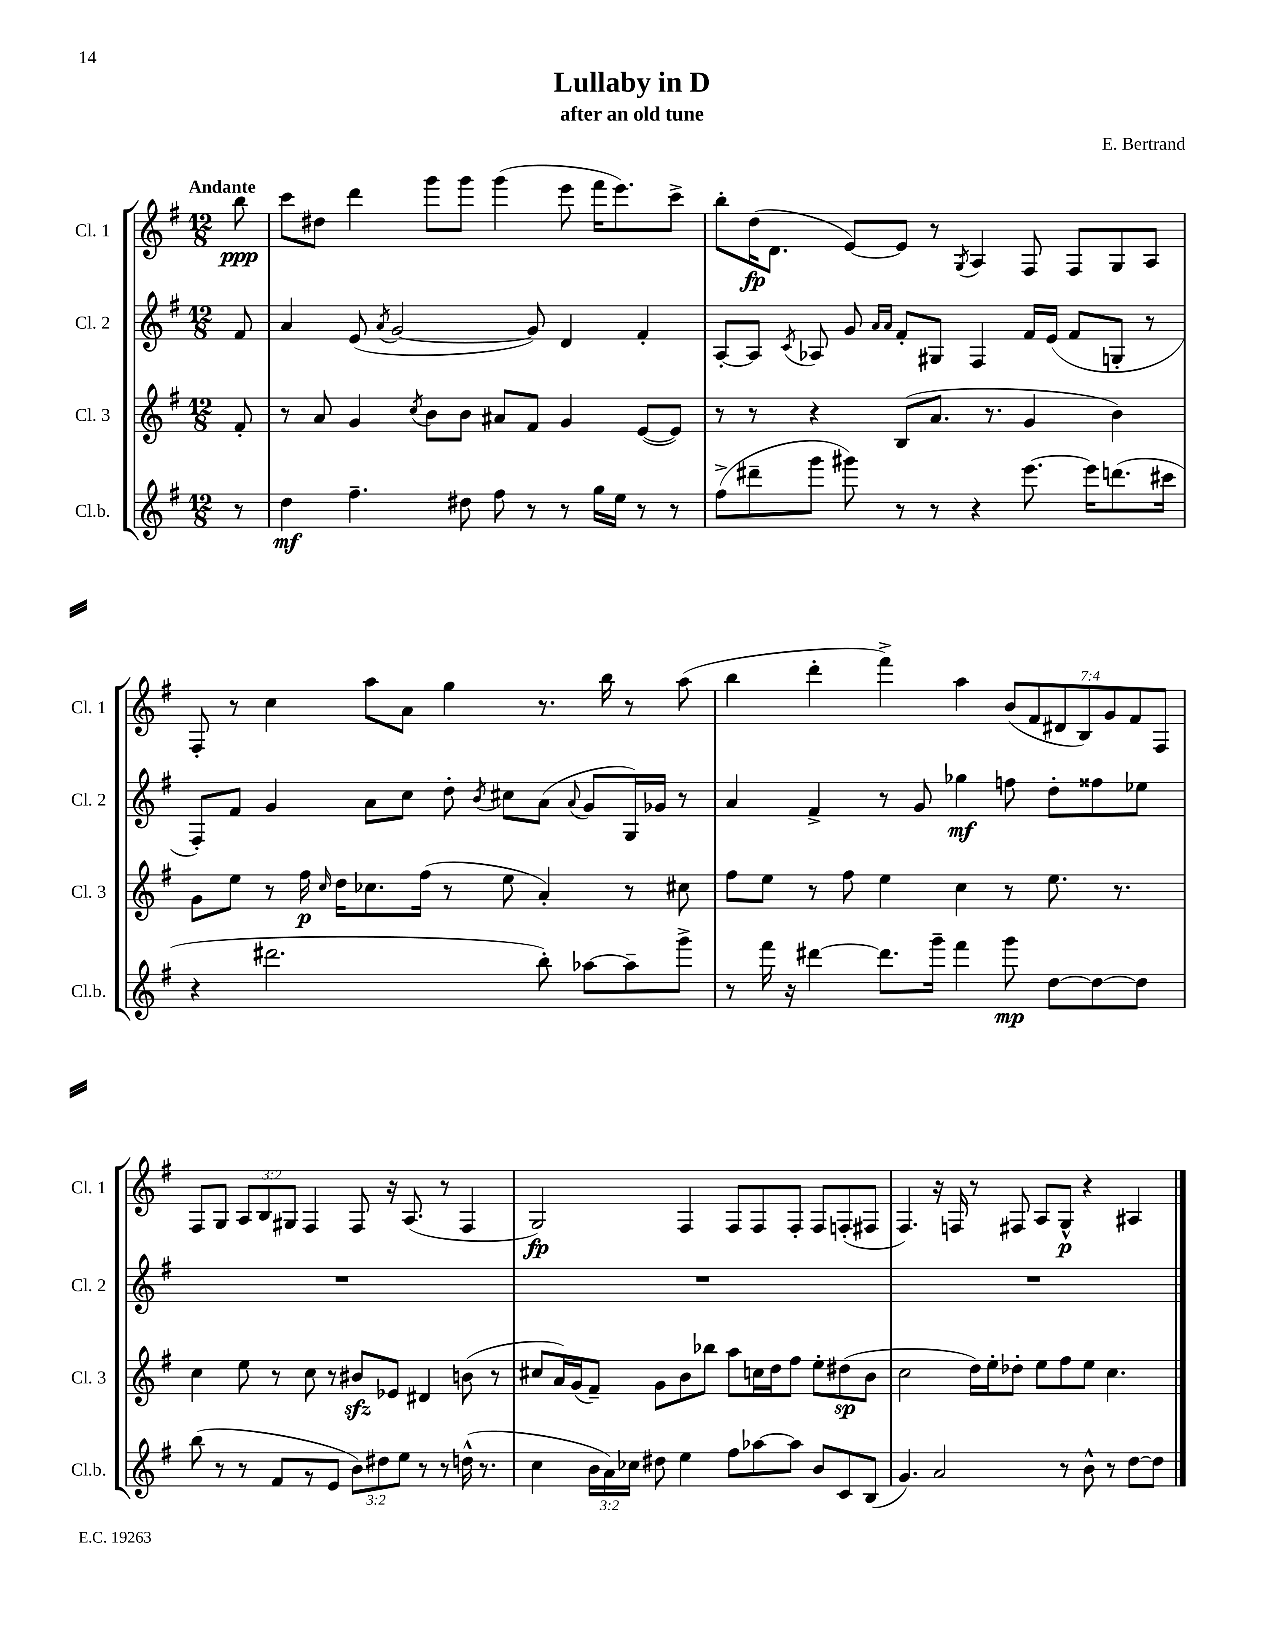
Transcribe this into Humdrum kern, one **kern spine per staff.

**kern	**dynam	**kern	**dynam	**kern	**dynam	**kern	**dynam
*part4	*part4	*part3	*part3	*part2	*part2	*part1	*part1
*staff4	*staff4	*staff3	*staff3	*staff2	*staff2	*staff1	*staff1
*I"Cl.b.	*	*I"Cl. 3	*	*I"Cl. 2	*	*I"Cl. 1	*
*I'Cl.b.	*	*I'Cl. 3	*	*I'Cl. 2	*	*I'Cl. 1	*
*clefG2	*	*clefG2	*	*clefG2	*	*clefG2	*
*k[f#]	*	*k[f#]	*	*k[f#]	*	*k[f#]	*
*M12/8	*	*M12/8	*	*M12/8	*	*M12/8	*
=	=	=	=	=	=	=	=
!	!	!	!	!	!	!LO:TX:a:B:t=Andante	!
8r	.	8f#'/	.	8f#/	.	8bb\	ppp
=1	=1	=1	=1	=1	=1	=1	=1
4dd\	mf	8r	.	4a/	.	8ccc\L	.
.	.	8a/	.	.	.	8dd#X\J	.
4.ff#~\	.	4g/	.	(8e/	.	4ddd\	.
.	.	.	.	8qa/	.	.	.
.	.	.	.	[2g/	.	.	.
.	.	8qcc/	.	.	.	.	.
.	.	8b\L	.	.	.	8ggg\L	.
8dd#X\	.	8b\J	.	.	.	8ggg\J	.
8ff#\	.	8a#X/L	.	.	.	(4ggg\	.
8r	.	8f#/J	.	8g/])	.	.	.
8r	.	4g/	.	4d/	.	8eee\	.
16gg\LL	.	.	.	.	.	16fff#\KL	.
16ee\JJ	.	.	.	.	.	8.eee\)	.
8r	.	([8e/L	.	4f#'/	.	.	.
8r	.	8e/J])	.	.	.	8ccc^\J	.
=2	=2	=2	=2	=2	=2	=2	=2
(8ff#^\L	.	8r	.	[8A'/L	.	8bb'\L	.
8ddd#X~\	.	8r	.	8A/J]	.	(16dd\K	fp
.	.	.	.	.	.	8.d\J	.
.	.	.	.	8qc/	.	.	.
8ggg\J	.	4r	.	8A-X/	.	.	.
8ggg#X\)	.	.	.	8g/	.	[8e/L)	.
.	.	.	.	16qqa/LL	.	.	.
.	.	.	.	16qqa/JJ	.	.	.
8r	.	(8B/L	.	8f#'/L	.	8e/J]	.
8r	.	8.a/J	.	8G#X/J	.	8r	.
.	.	.	.	.	.	8qG/	.
4r	.	.	.	4F#/	.	4A/	.
.	.	8.r	.	.	.	.	.
[8.eee\	.	4g/	.	16f#/LL	.	8F#/	.
.	.	.	.	(16e/JJ	.	.	.
.	.	.	.	8f#/L	.	8F#/L	.
16eee\KL]	.	.	.	.	.	.	.
(8.dddn\	.	4b\)	.	8Gn'/J	.	8G/	.
.	.	.	.	8r	.	8A/J	.
16ccc#X\Jk	.	.	.	.	.	.	.
!!LO:LB:g=z
=3	=3	=3	=3	=3	=3	=3	=3
4r	.	8g\L	.	8F#'/L)	.	8F#'/	.
.	.	8ee\J	.	8f#/J	.	8r	.
2.ddd#X\	.	8r	.	4g/	.	4cc\	.
.	.	16ff#\	p	.	.	.	.
.	.	16qqcc/	.	.	.	.	.
.	.	16dd\KL	.	.	.	.	.
.	.	8.cc-X\	.	8a\L	.	8aa\L	.
.	.	.	.	8cc\J	.	8a\J	.
.	.	(16ff#\Jk	.	.	.	.	.
.	.	8r	.	8dd'\	.	4gg\	.
.	.	.	.	8qb/	.	.	.
.	.	8ee\	.	8cc#X\L	.	.	.
8bb'\)	.	4a'/)	.	(8a\J	.	8.r	.
.	.	.	.	8qqa/	.	.	.
[8aa-X\L	.	.	.	8g/L	.	.	.
.	.	.	.	.	.	16bb\	.
8aa-~\]	.	8r	.	16G/L)	.	8r	.
.	.	.	.	16g-X/JJ	.	.	.
8ggg^\J	.	8cc#X\	.	8r	.	(8aa\	.
=4	=4	=4	=4	=4	=4	=4	=4
8r	.	8ff#\L	.	4a/	.	4bb\	.
16fff#\	.	8ee\J	.	.	.	.	.
16r	.	.	.	.	.	.	.
[4ddd#X\	.	8r	.	4f#^/	.	4ddd'\	.
.	.	8ff#\	.	.	.	.	.
8.ddd#\L]	.	4ee\	.	8r	.	4fff#^\)	.
.	.	.	.	8g/	.	.	.
16ggg~\Jk	.	.	.	.	.	.	.
4fff#\	.	4cc\	.	4gg-X\	mf	4aa\	.
8ggg\	mp	8r	.	8ffn\	.	(14b/L	.
.	.	.	.	.	.	14f#/	.
[8dd\L	.	8.ee\	.	8dd'\L	.	.	.
.	.	.	.	.	.	14d#X/	.
.	.	.	.	.	.	14B/)	.
8dd\_	.	.	.	8ff##X\	.	.	.
.	.	.	.	.	.	14g/	.
.	.	8.r	.	.	.	.	.
.	.	.	.	.	.	14f#/	.
8dd\J]	.	.	.	8ee-X\J	.	.	.
.	.	.	.	.	.	14F#/J	.
!!LO:LB:g=z
=5	=5	=5	=5	=5	=5	=5	=5
(8bb\	.	4cc\	.	1.r	.	8F#/L	.
8r	.	.	.	.	.	8G/J	.
8r	.	8ee\	.	.	.	12A/L	.
.	.	.	.	.	.	12B/	.
8f#/L	.	8r	.	.	.	.	.
.	.	.	.	.	.	12G#X/J	.
8r	.	8cc\	.	.	.	4F#/	.
8e/J	.	8r	.	.	.	.	.
12b\L)	.	8b#Xzz/L	.	.	.	8F#/	.
12dd#X\	.	.	.	.	.	.	.
.	.	8e-X/J	.	.	.	16r	.
12ee\J	.	.	.	.	.	.	.
.	.	.	.	.	.	(8.A/	.
8r	.	4d#X/	.	.	.	.	.
8r	.	.	.	.	.	8r	.
(16ddn^^\	.	(8bn\	.	.	.	4F#/	.
8.r	.	.	.	.	.	.	.
.	.	8r	.	.	.	.	.
=6	=6	=6	=6	=6	=6	=6	=6
4cc\	.	8cc#X/L	.	1.r	.	2G/)	fp
.	.	16a/L)	.	.	.	.	.
.	.	(16g/J	.	.	.	.	.
24b\LL	.	8f#~/J)	.	.	.	.	.
24a\)	.	.	.	.	.	.	.
24cc-X\JJ	.	.	.	.	.	.	.
8dd#X\	.	8g\L	.	.	.	.	.
4ee\	.	8b\	.	.	.	4F#/	.
.	.	8bb-X\J	.	.	.	.	.
8ff#\L	.	8aa\L	.	.	.	8F#/L	.
[8aa-X\	.	16ccn\L	.	.	.	8F#/	.
.	.	16dd\J	.	.	.	.	.
8aa-\J]	.	8ff#\J	.	.	.	8F#'/J	.
8b/L	.	8ee'\L	.	.	.	8F#/L	.
8c/	.	(8dd#X\	sp	.	.	(8Fn'/	.
(8B/J	.	8b\J	.	.	.	8F#X/J	.
=7	=7	=7	=7	=7	=7	=7	=7
4.g/)	.	2cc\	.	1.r	.	4.F#/)	.
2a/	.	.	.	.	.	16r	.
.	.	.	.	.	.	16Fn/	.
.	.	16dd\LL)	.	.	.	8r	.
.	.	16ee'\J	.	.	.	.	.
.	.	8dd-X'\J	.	.	.	8F#X/	.
.	.	8ee\L	.	.	.	8A/L	.
8r	.	8ff#\	.	.	.	8G^^/J	p
8b^^\	.	8ee\J	.	.	.	4r	.
8r	.	4.cc\	.	.	.	.	.
[8dd\L	.	.	.	.	.	4A#X/	.
8dd\J]	.	.	.	.	.	.	.
==	==	==	==	==	==	==	==
*-	*-	*-	*-	*-	*-	*-	*-
